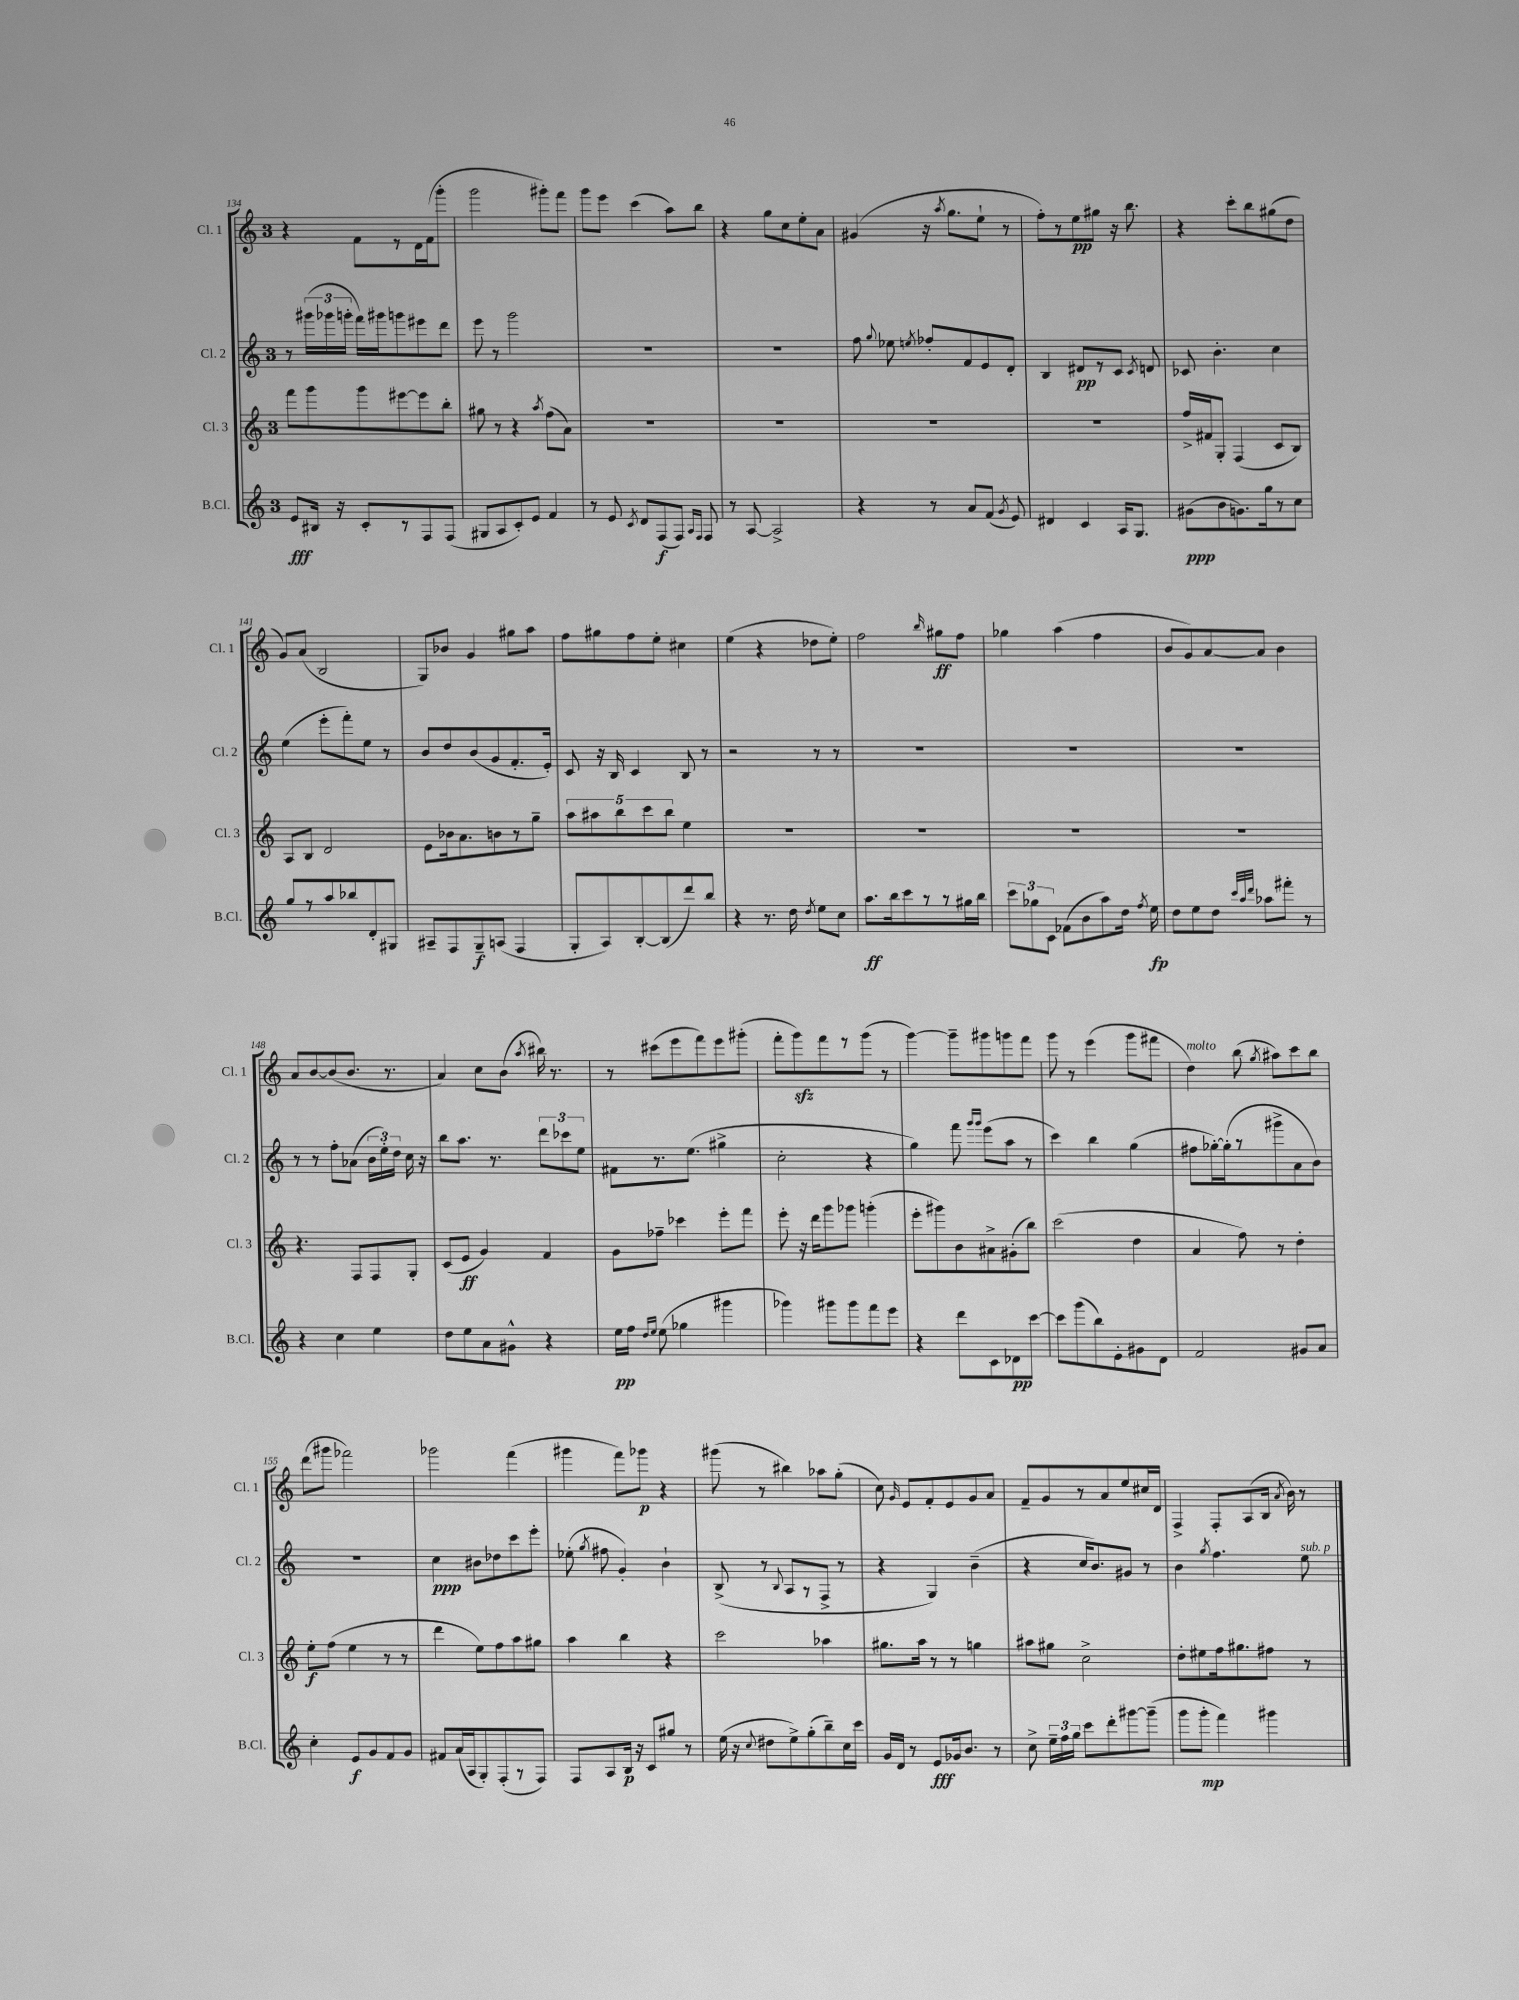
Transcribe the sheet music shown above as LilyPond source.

<<
\new StaffGroup <<
\new Staff = "s0" \with { instrumentName = "Cl. 1" shortInstrumentName = "Cl. 1" } {
    \clef treble \key c \major \once \override Staff.TimeSignature.style = #'single-digit \time 3/4
    \autoBeamOff r4 f'8[ r8 d'16 f'16( g'''8]-. |
    g'''2 gis'''8[-.) f'''8] |
    g'''8[ e'''8] c'''4( a''8[) b''8] |
    r4 g''8[ c''8 e''8-. a'8] |
    gis'4( r16 \acciaccatura { a''8 } g''8.[ e''8]-! r8 |
    f''8[-.) r8 e''8\pp gis''8] r16 b''8. |
    r4 c'''8[-. b''8 gis''8( d''8] |
    g'8[) a'8]( b2 |
    g8[) bes'8] g'4 gis''8[ a''8] |
    f''8[ gis''8 f''8 e''8]-. cis''4 |
    e''4( r4 des''8[ e''8]-.) |
    f''2 \grace { b''16 } gis''8[\ff f''8] |
    ges''4 a''4( f''4 |
    b'8[ g'8) a'8~ a'8] b'4 |
    a'8[ b'8~ b'8( b'8.] r8. |
    a'4) c''8[ b'8]( \acciaccatura { a''8 } bis''16) r8. |
    r8 cis'''8[( e'''8 f'''8) e'''8 gis'''8]-.( |
    f'''8[-. g'''8\sfz) f'''8 r8 g'''8]( r8 |
    g'''4~) g'''8[-- gis'''8 g'''8 f'''8] |
    g'''8 r8 e'''4( g'''8[ fis'''8] |
    d''4^\markup { \italic "molto" }) b''8( \acciaccatura { g''8 } ais''8[) c'''8 b''8] |
    d'''8[( gis'''8] fes'''2) |
    ges'''2 f'''4( |
    gis'''4 f'''8[) ges'''8]\p r4 |
    gis'''8( r8 bis''4) aes''8[ g''8]-.( |
    c''8) \grace { g'16 } e'8[ f'8-. e'8 g'8 a'8] |
    f'8[-- g'8 r8 a'8 e''8 cis''16 d'16] |
    f4-> f8[-. a8( b16] \acciaccatura { a'8 } b'16) r8 \bar "|." |
}
\new Staff = "s1" \with { instrumentName = "Cl. 2" shortInstrumentName = "Cl. 2" } {
    \clef treble \key c \major \once \override Staff.TimeSignature.style = #'single-digit \time 3/4
    \autoBeamOff r8 \tuplet 3/2 { gis'''16[( ges'''16 g'''16]-. } f'''16[) gis'''16 g'''8 eis'''8 d'''8] |
    e'''8 r8 g'''2 |
    R2. |
    R2. |
    f''8 \appoggiatura { g''8 } ees''8 \acciaccatura { e''8 } fes''8[-. f'8 e'8 d'8]-. |
    b4 dis'8[\pp r8 c'8] \acciaccatura { c'8 } d'8 |
    ces'8 b'4.-. c''4 |
    e''4( e'''8[-. f'''8-.) e''8] r8 |
    b'8[ d''8 b'8( g'8 f'8.-. e'16]-.) |
    c'8 r16 b16 c'4 b8 r8 |
    r2 r8 r8 |
    R2. |
    R2. |
    R2. |
    r8 r8 f''8[-. aes'8]( \tuplet 3/2 { b'16[ e''16-.) d''16] } c''16 r16 |
    b''8[ a''8.] r8. \tuplet 3/2 { d'''8[ ces'''8 e''8] } |
    fis'8[ r8. e''8.]( gis''4-> |
    c''2-. r4 |
    g''4) f'''8 \grace { g'''16[ g'''16] } e'''8[( a''8] r8 |
    c'''4) b''4 g''4( |
    fis''8[ ges''16~-.) ges''16-.( r8 gis'''8-> a'8 b'8]) |
    R2. |
    c''4\ppp bis'8[ des''8 c'''8 e'''8]-. |
    ees''8-.( \acciaccatura { g''8 } fis''8 g'4-.) b'4-! |
    b8->( r8 \appoggiatura { b8 } a8[ r8 f8]-> r8 |
    r4 g4) b'4--( |
    r4 c''16[ b'8.) gis'8] r8 |
    b'4 \acciaccatura { g''8 } f''4. e''8^\markup { \italic "sub. p" } \bar "|." |
}
\new Staff = "s2" \with { instrumentName = "Cl. 3" shortInstrumentName = "Cl. 3" } {
    \clef treble \key c \major \once \override Staff.TimeSignature.style = #'single-digit \time 3/4
    \autoBeamOff f'''8[ g'''8 g'''8 eis'''8~ eis'''8 b''8]-. |
    gis''8 r8 r4 \acciaccatura { a''8 } f''8[( a'8]) |
    R2. |
    R2. |
    R2. |
    R2. |
    f''16[-> fis'16 g8]-. f4( c'8[ b8]) |
    a8[ b8] d'2 |
    e'8[ bes'16 a'8. b'8 r8 g''8]-- |
    \tuplet 5/4 { a''8[ ais''8 b''8 c'''8 b''8] } e''4 |
    R2. |
    R2. |
    R2. |
    R2. |
    r4. f8[ f8 g8]-. |
    c'8[( e'8]\ff g'4) f'4 |
    g'8[ fes''8]-- ces'''4 e'''8[-. f'''8] |
    e'''8-. r16 d'''16[ g'''8 ges'''8] g'''4-.( |
    e'''8[-. gis'''8) b'8 ais'8-> gis'8-.( b''8]) |
    c'''2( d''4 |
    a'4 f''8) r8 d''4-. |
    e''8[-.\f f''8]( e''4 r8 r8 |
    d'''4 e''8[) f''8 a''8 gis''8] |
    a''4 b''4 r4 |
    c'''2 aes''4 |
    gis''8.[ a''16] r8 r8 g''4 |
    ais''8[ gis''8] c''2-> |
    d''8[-. eis''8 f''16 gis''8. fis''8] r8 \bar "|." |
}
\new Staff = "s3" \with { instrumentName = "B.Cl." shortInstrumentName = "B.Cl." } {
    \clef treble \key c \major \once \override Staff.TimeSignature.style = #'single-digit \time 3/4
    \autoBeamOff e'8[\fff bis16] r16 c'8[-. r8 f8 f8]( |
    gis8[ a8 c'8-.) e'8] f'4 |
    r8 e'8 \acciaccatura { c'8 } d'8[ f8\f( f8]) \grace { a16[ f16] } f8 |
    r8 a8~ a2-> |
    r4 r8 a'8[ f'8]( \acciaccatura { g'8 } e'8) |
    dis'4 c'4 a16[ g8.] |
    gis'8[\ppp( b'8 g'8.) g''16 r8 c''8] |
    g''8[ r8 a''8 bes''8 d'8-. gis8] |
    ais8[-- f8 g8--\f a8]( f4 |
    g8[-. a8) b8~-. b8( d'''8) b''8] |
    r4 r8. d''16 \acciaccatura { d''8 } e''8[ c''8] |
    a''8.[\ff b''16 c'''8 r8 r8 gis''16 b''16] |
    \tuplet 3/2 { c'''8[ ges''8 c'8] } fes'8[( b'8 a''8) d''16] \acciaccatura { f''8 } e''16\fp |
    d''8[ e''8 d''8] \grace { c'''32[ a''32 d'''32] } aes''8[ fis'''8]-. r8 |
    r4 c''4 e''4 |
    d''8[ e''8 a'8 gis'8]-^ r4 |
    e''16[\pp f''16] \grace { d''16[ e''16] } e''8( ges''4 gis'''4 |
    ges'''4) gis'''8[ gis'''8 f'''8 e'''8] |
    r4 d'''8[ c'8 des'8\pp c'''8]~ |
    c'''8[ g'''8( b''8) e'8-. gis'8 d'8] |
    f'2 gis'8[ a'8] |
    c''4-. e'8[\f g'8 f'8 g'8] |
    fis'8[ a'16( a16 g8-.) f8-.( r8 f8]) |
    f8[ a8 b16]\p r16 c'8[ gis''8] r8 |
    e''16( r16 \appoggiatura { c''8 } dis''8[ e''8->) g''8-.( b''8--) c''16 c'''16] |
    g'16[ d'16] r8 e'8[\fff ges'16 b'8.] r8 |
    c''8-> \tuplet 3/2 { e''16[-- f''16 g''16] } c'''8[ d'''8-. gis'''8~ gis'''8]--( |
    g'''8[ g'''8]-.\mp f'''4) gis'''4 \bar "|." |
}
>>
>>
\layout { \context { \Score currentBarNumber = #134 } }
